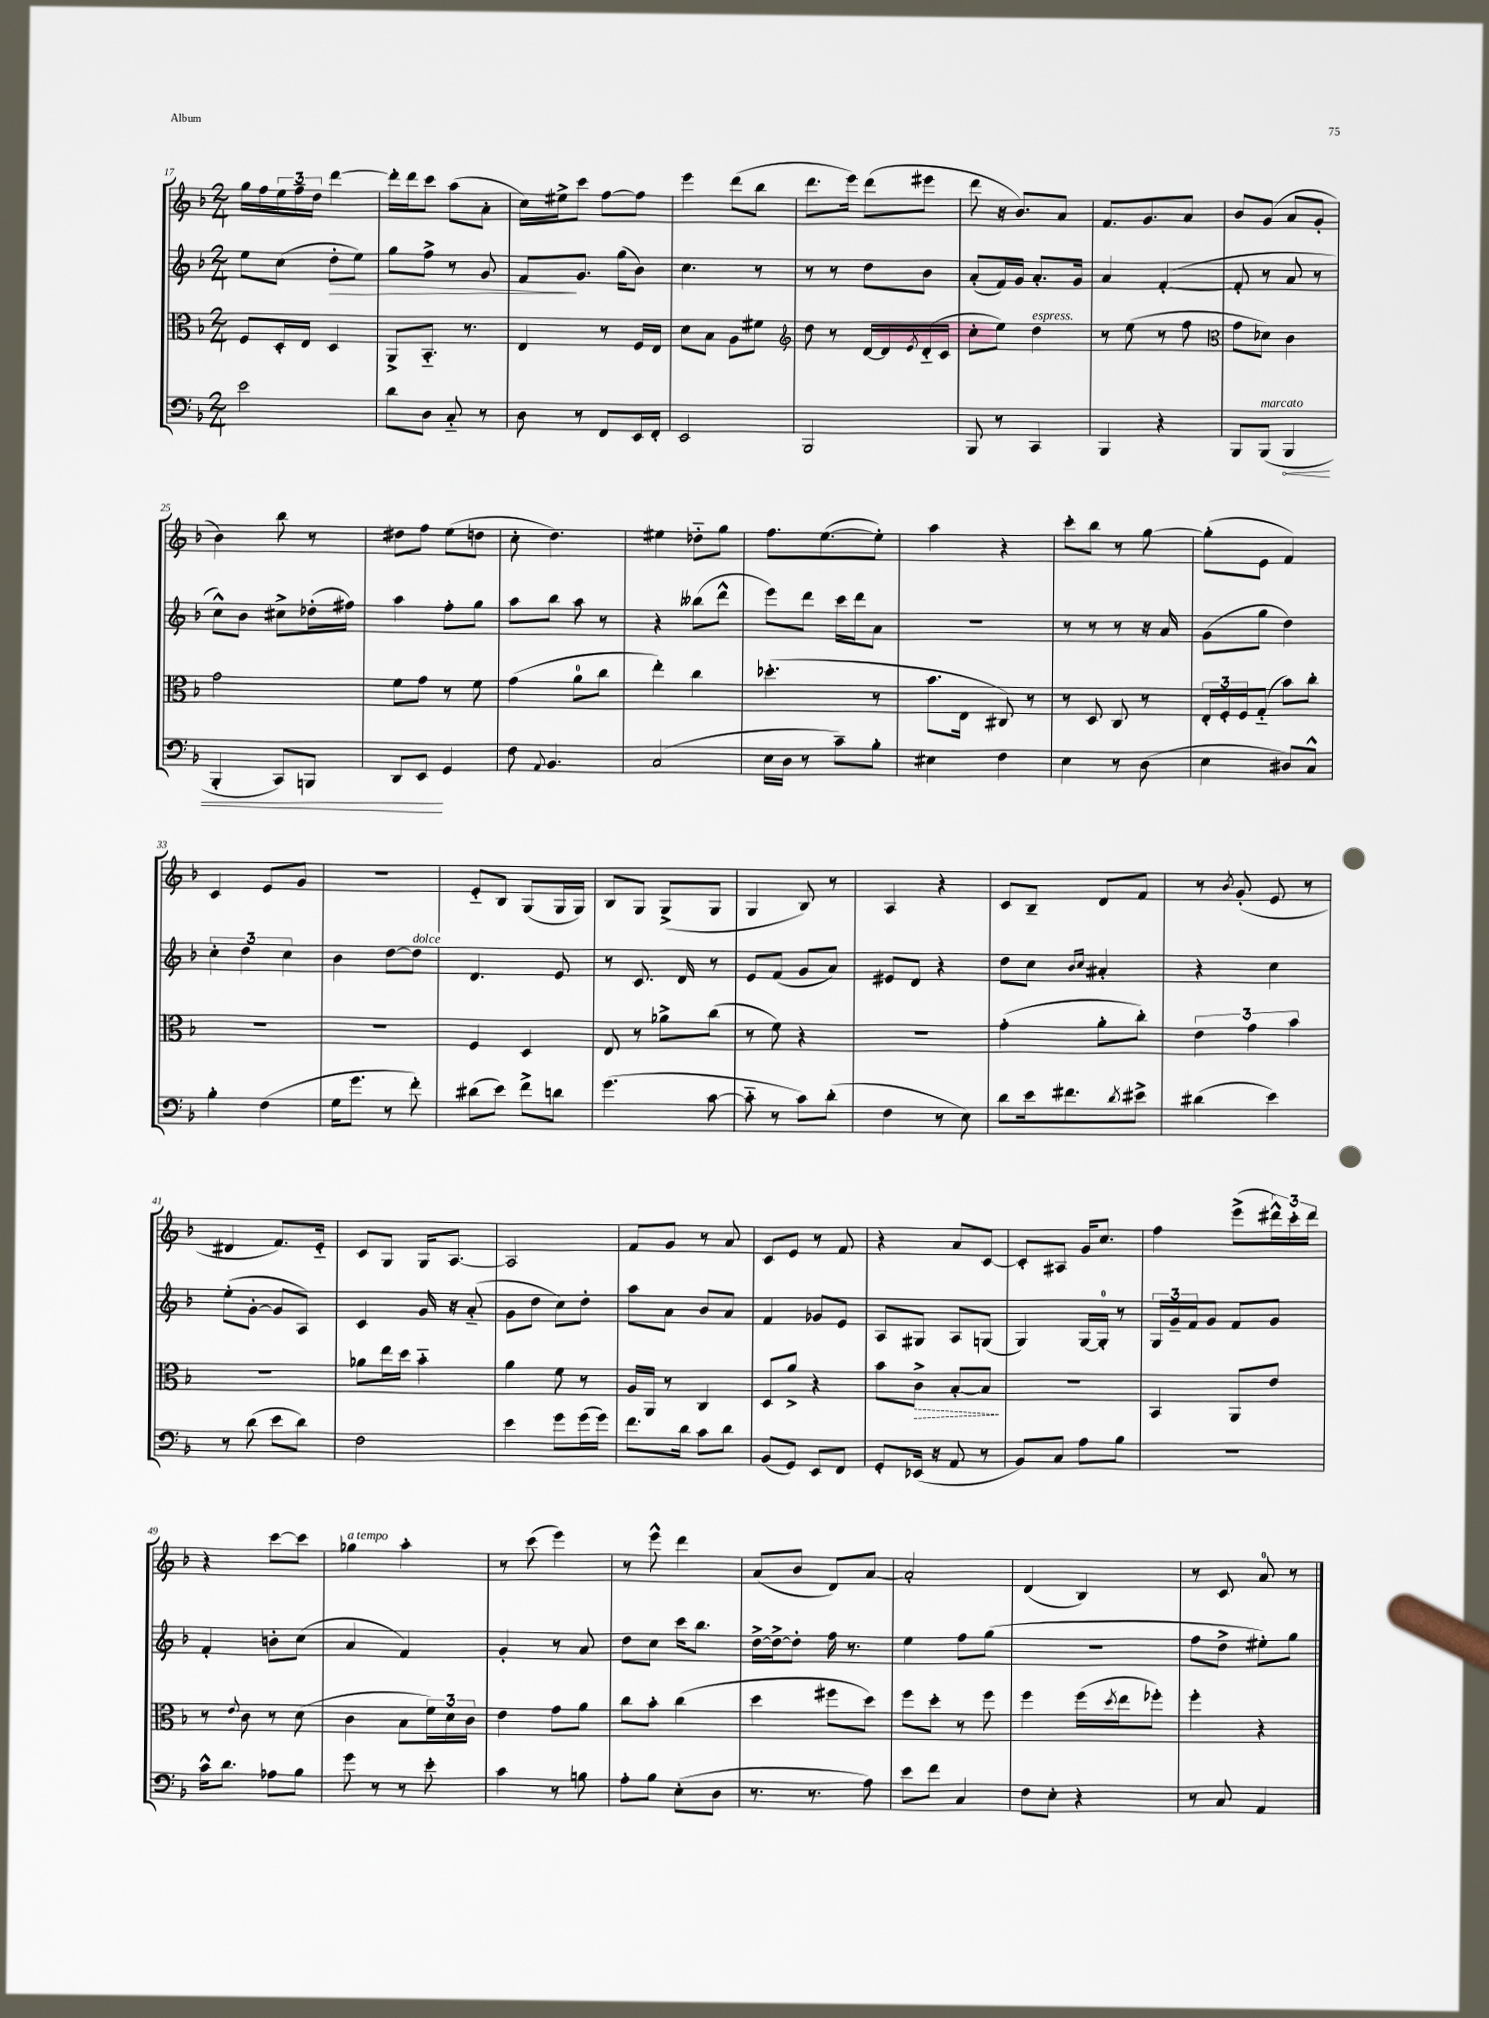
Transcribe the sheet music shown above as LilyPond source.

<<
\new StaffGroup <<
\new Staff = "s0" {
    \clef treble \key f \major \numericTimeSignature \time 2/4
    g''16 f''16 \tuplet 3/2 { e''16 f''16-- d''16 } d'''4~ |
    d'''16-. d'''16 c'''8 a''8( a'8-. |
    c''16) eis''16-> c'''8 f''8~ f''8 |
    e'''4 d'''8( bes''8 |
    d'''8. e'''16) d'''8( eis'''8 |
    d'''8 r16 bes'8.) a'8 |
    f'8. g'8. a'8 |
    bes'8 g'8( a'8 g'8-. |
    bes'4) bes''8 r8 |
    dis''8 f''8 e''8( d''8 |
    c''8-. d''4.) |
    eis''4 des''8-_ g''8 |
    f''8. e''8.~( e''8-.) |
    a''4 r4 |
    c'''8-. bes''8 r8 g''8~ |
    g''8-.( e'8 f'4) |
    c'4 e'8 g'8 |
    r2 |
    e'8-_ bes8 g8( g16 g16) |
    bes8 g8 g8->( g8 |
    g4 bes8) r8 |
    a4 r4 |
    c'8 bes8-- d'8 f'8 |
    r8 \acciaccatura { bes'8 } g'8-.( e'8 r8 |
    dis'4 f'8.) e'16-_ |
    c'8 g8 g16 a8.~ |
    a2 |
    f'8 g'8 r8 a'8 |
    c'8 e'8 r8 f'8 |
    r4 a'8 c'8~ |
    c'8-. ais8 g'16 c''8. |
    f''4 e'''8->( \tuplet 3/2 { dis'''16-^) c'''16-. dis'''16 } |
    r4 c'''8~ c'''8 |
    ges''4^\markup { \italic "a tempo" } a''4-. |
    r8 c'''8( e'''4) |
    r8 e'''8-^ d'''4 |
    a'8( bes'8 d'8) a'8~ |
    a'2-. |
    d'4( bes4) |
    r8 c'8 a'8-0 r8 \bar "|." |
}
\new Staff = "s1" {
    \clef treble \key f \major \numericTimeSignature \time 2/4
    e''8 c''8( d''8-.\> e''8) |
    g''8 f''8-> r8 g'8 |
    f'8\! g'8. g''16( bes'8) |
    c''4. r8 |
    r8 r8 d''8 bes'8 |
    a'8-.( f'16) g'16 a'8.-. g'16 |
    a'4 f'4~-.( |
    f'8-. r8 a'8 r8 |
    c''8-^) bes'8 cis''8-> des''16-.( fis''16) |
    a''4 f''8-. g''8 |
    a''8 bes''8 a''8 r8 |
    r4 beses''8( d'''8-^ |
    e'''8) d'''8 c'''16 d'''16 a'8 |
    R2 |
    r8 r8 r8 r16 a'16 |
    g'8( g''8 d''4) |
    \tuplet 3/2 { c''4-. d''4 c''4 } |
    bes'4 d''8~ d''8^\markup { \italic "dolce" } |
    d'4. e'8 |
    r8 c'8. d'16 r8 |
    e'8 f'8( g'8 a'8) |
    eis'8 d'8 r4 |
    d''8 c''8 \grace { bes'16 c''16 } ais'4-. |
    r4 c''4 |
    e''8-.( g'8~-. g'8 a8) |
    c'4 g'16 r16 a'8-_( |
    g'8 d''8 c''8) d''8-. |
    a''8 a'8 bes'8 a'8 |
    f'4 ges'8 e'8 |
    a8 gis8 a8 g8( |
    g4) g16~ g16-0-. r8 |
    \tuplet 3/2 { g16 g'16-- f'16 } g'8 f'8 g'8 |
    f'4-. b'8-. c''8( |
    a'4 f'4) |
    g'4-. r8 a'8 |
    d''8 c''8 c'''16 bes''8. |
    d''16~-> d''16~-> d''8-. f''16 r8. |
    e''4 f''8 g''8( |
    R2 |
    f''8 d''8-> eis''8-.) g''8 \bar "|." |
}
\new Staff = "s2" {
    \clef alto \key f \major \numericTimeSignature \time 2/4
    f8 d16-. e16 d4 |
    a,8-> bes,8.-_ r8. |
    e4 r8 f16 e16 |
    d'8 bes8 a8 fis'8 |
    \clef treble d''8 r8 d'16~ d'16 \acciaccatura { e'8 } d'16-_( c'16 |
    c''8-. e''8) d''4^\markup { \italic "espress." } |
    r8 e''8( r8 f''8 |
    \clef alto g'8 des'8) c'4 |
    g'2 |
    f'8 g'8 r8 f'8 |
    g'4( a'8-0 c''8 |
    e''4-.) c''4 |
    des''4.-.( r8 |
    bes'8. e16 cis8) r8 |
    r8 d8 c8 r8 |
    \tuplet 3/2 { e16-. f16-. f16 } g8-_( bes'8) c''8-. |
    R2 |
    R2 |
    f4 d4 |
    e8 r8 aes'8-> c''8( |
    r8 f'8) r4 |
    r2 |
    g'4-.( a'8-. c''8-.) |
    \tuplet 3/2 { e'4 g'4 bes'4 } |
    r2 |
    aes'8 e''16 d''16 bes'4-_ |
    a'4 f'8 r8 |
    a16 a,16 r8 c4 |
    d8 a'8-> r4 |
    bes'8 \once \override Hairpin.style = #'dashed-line c'8->\> bes8~-. bes8\! |
    R2 |
    bes,4 a,8 e'8 |
    r8 \appoggiatura { e'8 } c'8 r8 d'8( |
    c'4 bes8 \tuplet 3/2 { f'16) d'16 c'16 } |
    e'4 g'8 a'8 |
    c''8 bes'8-. c''4( |
    d''4 fis''8 d''8) |
    f''8 d''8-. r8 f''8 |
    f''4 f''16( \acciaccatura { d''8 } e''16 fes''8-.) |
    f''4-. r4 \bar "|." |
}
\new Staff = "s3" {
    \clef bass \key f \major \numericTimeSignature \time 2/4
    e'2 |
    d'8 d8 c8-_ r8 |
    d8 r8 f,8 e,16 f,16-. |
    e,2 |
    bes,,2 |
    bes,,8 r8 c,4 |
    bes,,4 r4 |
    bes,,8 bes,,8^\markup { \italic "marcato" }( \once \override Hairpin.circled-tip = ##t bes,,4\< |
    bes,,4-. c,8) b,,8 |
    d,8 e,8\! g,4 |
    f8 \appoggiatura { a,8 } bes,4. |
    c2( |
    e16 d16 r8 c'8--) bes8-. |
    eis4 f4 |
    e4 r8 d8( |
    e4 dis8) c8-^ |
    bes4-. f4( |
    g16 g'8. r8 f'8-.) |
    dis'8( e'8) f'8-> d'8 |
    g'4.( c'8~ |
    c'8-_ r8 c'8) d'8-.( |
    f4 r8 e8) |
    d'8 e'16 fis'8. \acciaccatura { d'8 } eis'8-> |
    dis'4( e'4) |
    r8 d'8( e'8 d'8) |
    f2 |
    e'4 g'8 g'16( g'16) |
    f'8. d'16 c'8 d'8 |
    bes,8( g,8) e,8 f,8 |
    g,8-. ees,16( r16 a,8 r8 |
    bes,8) c8 a8 bes8 |
    R2 |
    c'16-^ d'8. aes8 bes8 |
    g'8 r8 r8 e'8-. |
    c'4 r8 b8 |
    a8-. bes8 e8-.( d8 |
    r8. r8. a8) |
    e'8 f'8 c4 |
    f8 e8-. r4 |
    r8 c8 a,4 \bar "|." |
}
>>
>>
\layout { \context { \Score currentBarNumber = #17 } }
